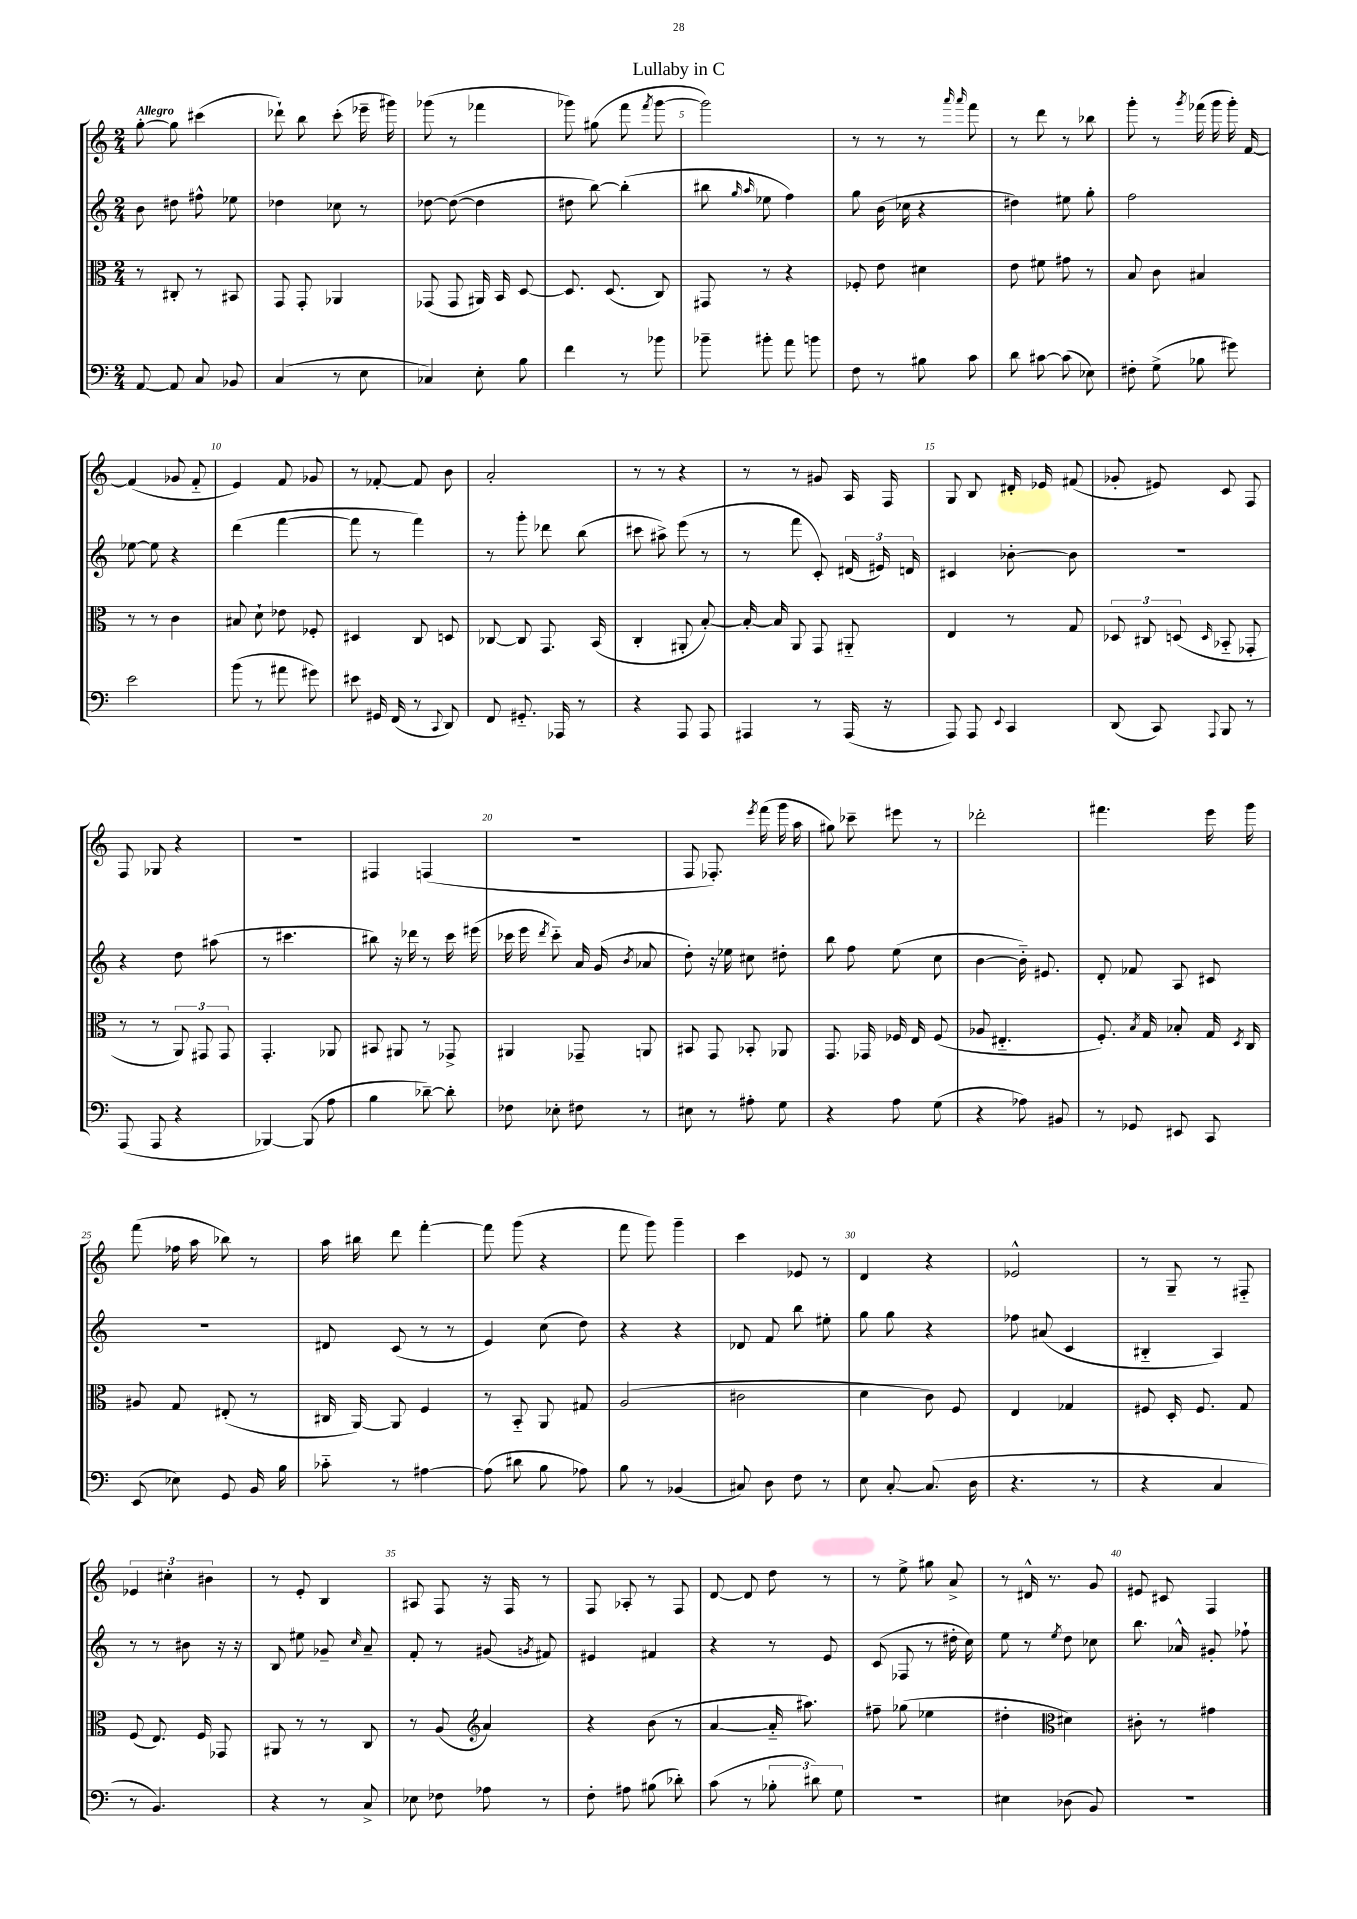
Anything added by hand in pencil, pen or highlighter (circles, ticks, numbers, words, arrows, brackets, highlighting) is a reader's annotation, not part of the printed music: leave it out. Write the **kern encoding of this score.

**kern	**kern	**kern	**kern
*staff4	*staff3	*staff2	*staff1
*clefF4	*clefC3	*clefG2	*clefG2
*k[]	*k[]	*k[]	*k[]
*M2/4	*M2/4	*M2/4	*M2/4
[8AA	8r	8b	[8gg'
8AA]	8C#'	8dd#	8gg]
8C	8r	8ff#^^	(4ccc#
8BB-	8BB#	8ee-	.
=	=	=	=
(4C	8GG	4dd-	8ddd-`)
.	8GG'	.	8bb
8r	4AA-	8cc-	(8ccc'
8E	.	8r	16eee-~
.	.	.	16ggg#)
=	=	=	=
4C-)	(8GG-	[8dd-	(8ggg-
.	8GG-	(8dd-_	8r
8E'	16AA#)	4dd-]	4fff-
.	16BB	.	.
8B	[8D	.	.
=	=	=	=
4f	8.D]	8dd#	8ggg-)
.	.	[8bb)	(8gg#
.	(8.D	.	.
8r	.	(4bb']	8fff
.	.	.	8qfff
8b-	8C)	.	[8ggg-
=	=	=	=
8b-~	8GG#	8bb#	2ggg-])
.	.	16qqgg	.
.	.	16qqaa	.
8b#'	8r	8ee-	.
8a	4r	4ff)	.
8b	.	.	.
=	=	=	=
8F	8F-'	8gg	8r
8r	8e	(16b	8r
.	.	16cc-	.
8B#	4d#	4r	8r
.	.	.	16qqaaa
.	.	.	16qqaaa
8c	.	.	8fff
=	=	=	=
8d	8e	4dd#)	8r
[8c#	8f#	.	8ddd
(8c#]	8g#	8ee#	8r
8E-)	8r	8gg'	8bb-
=	=	=	=
8F#'	8B	2ff	8ggg'
(8G^	8c	.	8r
.	.	.	8qggg
8B-	4B#	.	(16fff-
.	.	.	16ggg
8g#)	.	.	16ggg')
.	.	.	[16f
=	=	=	=
2e	8r	[8ee-	(4f]
.	8r	8ee-]	.
.	4c	4r	8g-
.	.	.	8f'~
=	=	=	=
(8b	8B#	(4ddd	4e)
8r	8d`	.	.
8a#	8e-	[4fff	8f
8g#)	8F-'	.	8g-
=	=	=	=
8e#	4D#	8fff]	8r
16GG#	.	8r	[8f-'
(16FF	.	.	.
8r	8C	4fff)	8f-]
8qqCC	.	.	.
8DD)	8D	.	8b
=	=	=	=
8FF	[8C-	8r	2a'
8.GG#'~	8C-]	8ggg'	.
.	8.GG	8ddd-	.
16AAA-	.	.	.
8r	.	(8bb	.
.	(16BB	.	.
=	=	=	=
4r	4C'	8ccc#	8r
.	.	8aa#^)	8r
8AAA	8AA#'	(8eee	4r
8AAA	[8B')	8r	.
=	=	=	=
4AAA#	16B'_	8r	8r
.	16B]	.	.
.	8AA	8fff	8r
8r	8GG	8c')	8g#
(16AAA#	8AA#'~	(24d#	16A
.	.	24e#)	.
16r	.	.	16F
.	.	24d	.
=	=	=	=
8AAA)	4E	4c#	8G
8AAA	.	.	8B
8qqEE	.	.	.
4CC	8r	[8b-'	16d#'
.	.	.	16e-
.	8G	8b-]	(8f#
=	=	=	=
(8DD	12D-	2r	8g-'
.	12C#	.	.
8CC)	.	.	8e#)
.	(12D	.	.
8qqAAA	16qqD	.	.
8BBB	8BB-'~	.	8c
8r	8GG-'	.	8F
=	=	=	=
(8AAA	8r	4r	8F
8AAA	8r	.	8G-
4r	12AA)	8dd	4r
.	12GG#	.	.
.	.	(8aa#	.
.	12GG#	.	.
=	=	=	=
[4BBB-)	4.GG'	8r	2r
.	.	4.ccc#	.
(8BBB-]	.	.	.
8A	8AA-	.	.
=	=	=	=
4B	8BB#	8bb#)	4F#
.	8AA#	16r	.
.	.	16ddd-	.
[8d-~)	8r	8r	(4F
8d-']	8GG-^	16ccc	.
.	.	(16eee#	.
=	=	=	=
8F-	4AA#	16ccc-	2r
.	.	16eee	.
.	.	8qddd	.
8E-'	.	8ccc-'~)	.
8F#	8GG-~	16a	.
.	.	(16g	.
.	.	8qb	.
8r	8AA	8a-	.
=	=	=	=
8E#	8BB#	8dd')	8F
8r	8GG	16r	8.F-')
.	.	16ee-	.
8A#'	8BB-'	8cc#	.
.	.	.	8qeee
.	.	.	(16fff
8G	8AA-	8dd#'	16ggg
.	.	.	16aa
=	=	=	=
4r	8.GG	8bb	8gg#)
.	.	8ff	8ccc-~
.	16GG-	.	.
8A	16F-	(8ee	8eee#
.	16E	.	.
(8G	(8F-	8cc	8r
=	=	=	=
4r	8A-	[4b	2ddd-'
.	4.E#'~	.	.
8A-)	.	16b'~])	.
.	.	8.e#	.
8BB#	.	.	.
=	=	=	=
8r	8.F')	8d'	4.fff#
8GG-	.	8f-	.
.	8qB	.	.
.	16G	.	.
8EE#	8B-'	8A	.
8CC	16G	8c#	16eee
.	8qD	.	.
.	16C	.	16ggg
=	=	=	=
(8EE	8A#	2r	(8fff
8E-)	8G	.	16ff-
.	.	.	16aa
8GG	(8E#'	.	8bb-)
16BB	8r	.	8r
16B	.	.	.
=	=	=	=
8c-'~	16C#	8d#	16aa
.	[16AA)	.	16bb#
8r	8AA]	(8c	8ddd
[4A#	4F	8r	[4fff'
.	.	8r	.
=	=	=	=
(8A#]	8r	4e)	8fff]
8d#	8BB'~	.	(8ggg
8B	8AA	(8cc	4r
8A-)	8G#	8dd)	.
=	=	=	=
8B	(2A	4r	8fff
8r	.	.	8ggg)
(4BB-	.	4r	4ggg~
=	=	=	=
8C#)	2c#	8d-	4ccc
8D	.	8f	.
8F	.	8bb	8e-
8r	.	8ee#'	8r
=	=	=	=
8E	4d	8gg	4d
[8C'	.	8gg	.
(8.C]	8c)	4r	4r
.	8F	.	.
16D	.	.	.
=	=	=	=
4.r	4E	8ff-	2e-^^
.	.	(8a#	.
.	4G-	4c	.
8r	.	.	.
=	=	=	=
4r	8F#	4B#'~	8r
.	16D'	.	8G~
.	8.F#	.	.
4C	.	4A)	8r
.	8G	.	8F#'~
=	=	=	=
8r	(8F	8r	6e-
4.BB)	8.E)	8r	.
.	.	.	6cc#'
.	.	8b#	.
.	16F	.	.
.	.	.	6b#
.	8GG-	16r	.
.	.	16r	.
=	=	=	=
4r	8AA#	8B	8r
.	8r	8ee#	8e'
8r	8r	8g-~	4B
.	.	16qqcc	.
8C^	8C	8a~	.
=	=	=	=
8E-	8r	8f'	8A#
8F-	(8A	8r	8F
*	*clefG2	*	*
8A-	4a)	(8g#	16r
.	.	.	16F
.	.	8qg	.
8r	.	8f#)	8r
=	=	=	=
8F'	4r	4e#	8F
8A#	.	.	8A-'
(8B#	(8b	4f#	8r
8d-')	8r	.	8F
=	=	=	=
(8c	[4a	4r	[8d
8r	.	.	8d]
12B-'	16a'~]	8r	8dd
.	8.aa#)	.	.
12d#)	.	.	.
.	.	8e	8r
12G	.	.	.
=	=	=	=
2r	8ff#~	(8c	8r
.	(8gg-	8F-	8ee^
.	4ee-	8r	8gg#
.	.	16dd#'	8a^
.	.	16cc)	.
=	=	=	=
4E#	4dd#'	8ee	8r
.	.	8r	16d#^^
.	.	.	8.r
*	*clefC3	*	*
.	.	8qee	.
(8D-	4d#)	8dd	.
8BB)	.	8cc-	8g
=	=	=	=
2r	8c#'	8.bb	8e#
.	8r	.	8c#
.	.	16a-^^	.
.	4g#	8g#'	4F
.	.	8ff-`	.
==	==	==	==
*-	*-	*-	*-
